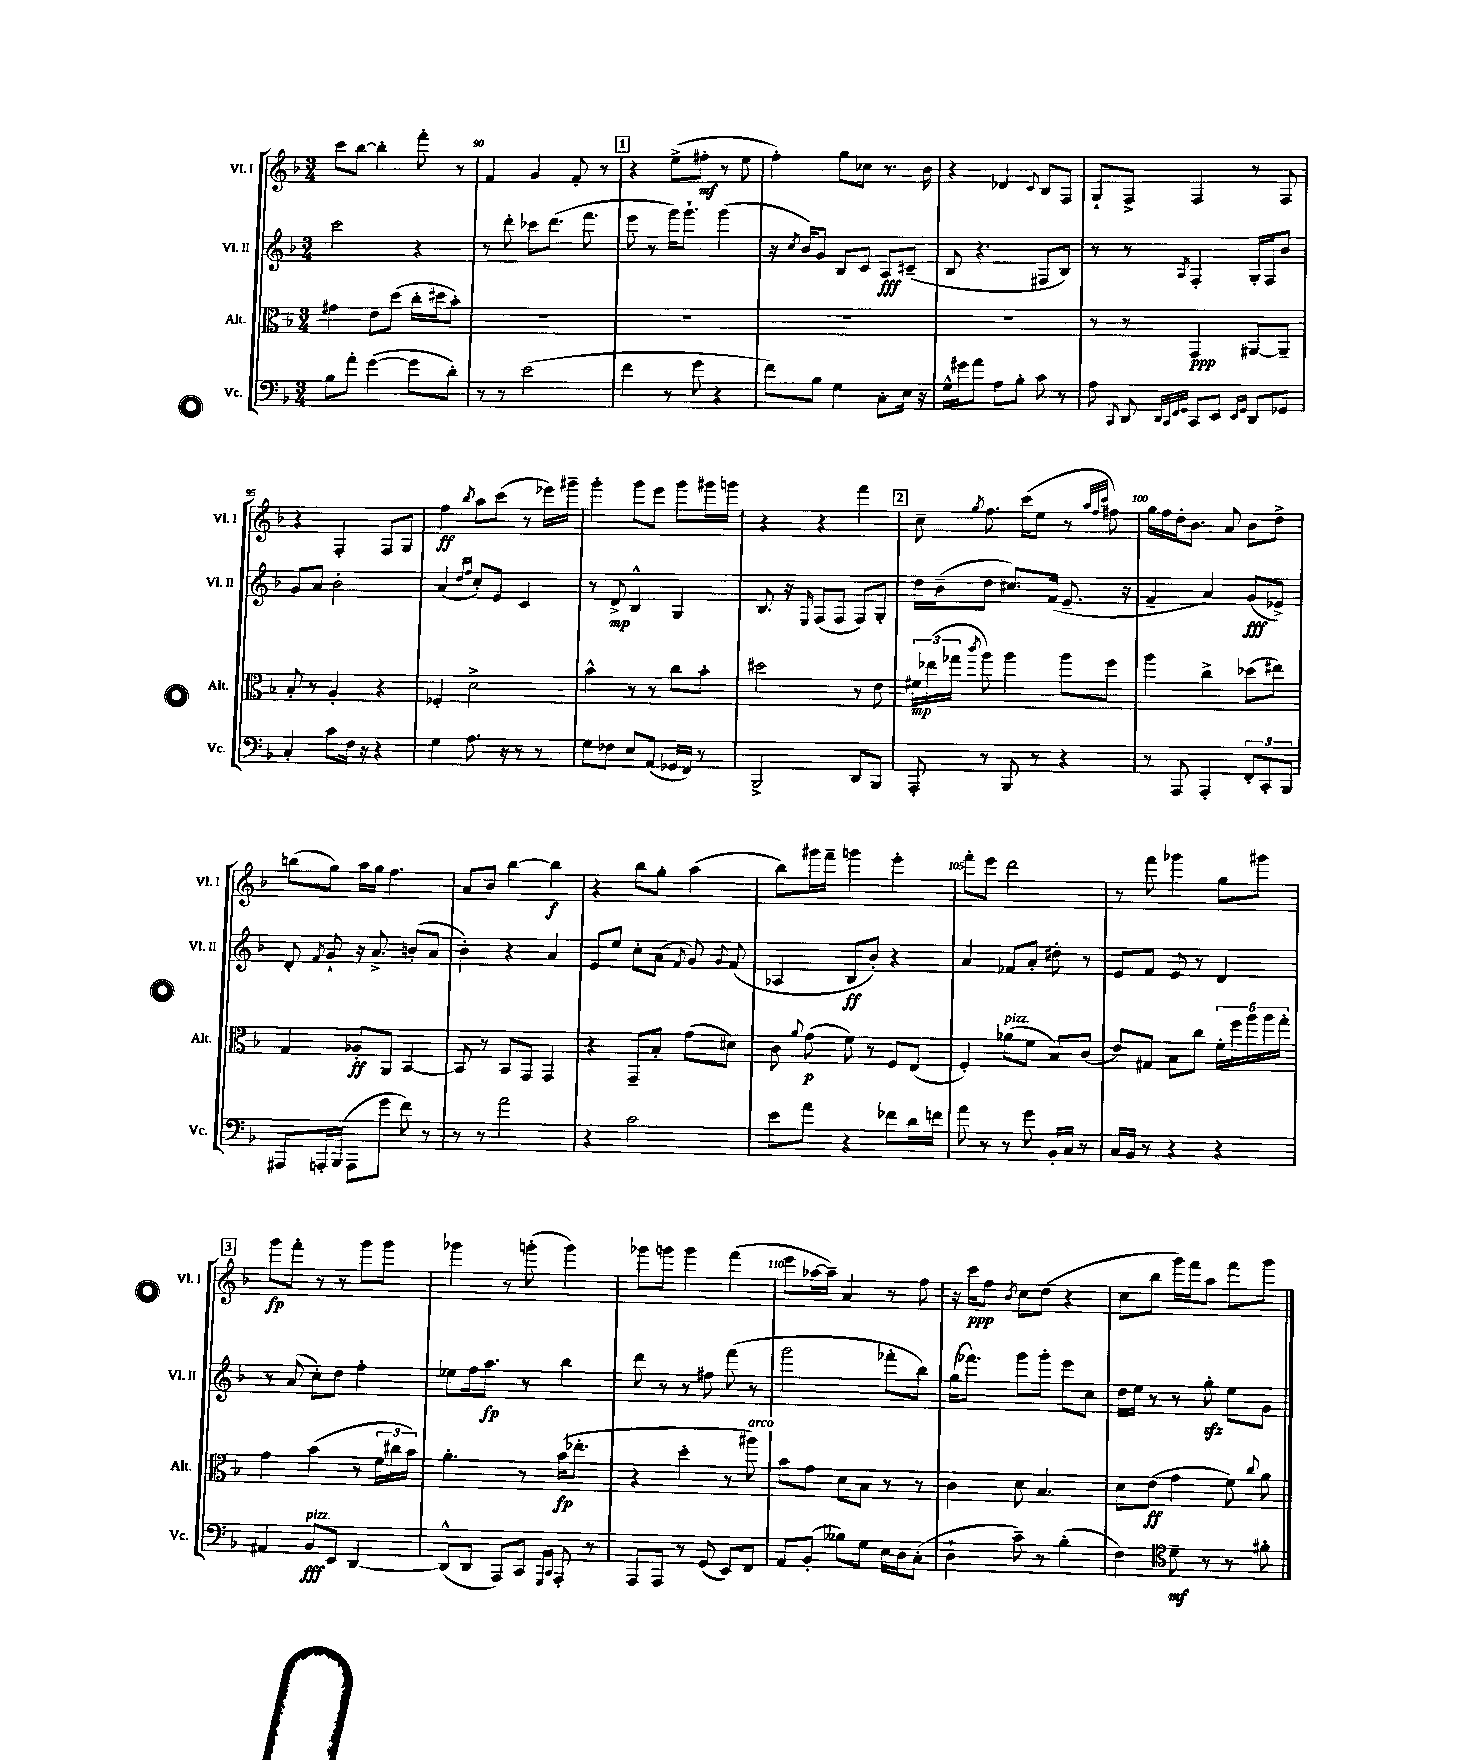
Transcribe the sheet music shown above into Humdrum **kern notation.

**kern	**kern	**kern	**kern
*staff4	*staff3	*staff2	*staff1
*clefF4	*clefC3	*clefG2	*clefG2
*k[b-]	*k[b-]	*k[b-]	*k[b-]
*M3/4	*M3/4	*M3/4	*M3/4
8B-	4g#	2ccc	8ccc
8a'	.	.	[8bb-
([4g	8e	.	4bb-']
.	(8dd	.	.
8g]	16cc'	4r	8fff'
.	16dd#	.	.
8d')	8b-')	.	8r
=	=	=	=
8r	2.r	8r	4f
8r	.	8ddd'	.
(2e	.	8ccc-	4g
.	.	(8.ddd	.
.	.	.	8f'
.	.	8.fff	.
.	.	.	8r
=	=	=	=
4f	2.r	8eee	4r
.	.	8r	.
8r	.	16ggg)	(8ee^
.	.	8.ggg`	.
8g	.	.	8ff#'
4r	.	(4ggg	8r
.	.	.	8ee
=	=	=	=
8f)	2.r	16r	4ff')
.	.	8qcc	.
.	.	16b-)	.
8B-	.	8g	.
4G	.	8B-	8gg
.	.	8c	8cc-
8C'	.	8A	8.r
16E	.	(8c#~	.
16r	.	.	16b-
=	=	=	=
16G^^	2.r	8B-	4r
16g#	.	.	.
8a	.	4.r	.
8A	.	.	4d-
8B-'	.	.	.
.	.	.	8qqc
8c	.	8F#	8B-
8r	.	8B-)	8F
=	=	=	=
8A	8r	8r	8G`
8qqCC	.	.	.
8DD	8r	8r	8F^
32qqDD	.	.	.
32qqCC	.	.	.
32qqFF	.	.	.
32qqGG	.	8qA	.
8CC	4GG	4F'	4F
8EE	.	.	.
16qqEE	.	.	.
16qqGG	.	.	.
8DD	[8AA#	16G'	8r
.	.	16F	.
8GG-	8AA#~]	8b-	8F
=	=	=	=
4C'	8B-'	8g	4r
.	8r	8a	.
8c	4A'	2b-'	4F'
16F	.	.	.
16r	.	.	.
4r	4r	.	8F
.	.	.	8G
=	=	=	=
4G	4F-'	(4a	4ff
.	.	16qqdd	.
.	.	16qqff	8qbb-
8.A	2d^	8cc')	8aa
.	.	8e	(8ccc
16r	.	.	.
8r	.	4c	8r
8r	.	.	16eee-)
.	.	.	16ggg#~
=	=	=	=
8G	4b-^^	8r	4ggg'
8F-	.	8d^	.
8E	8r	4B-^^	8ggg
(8AA	8r	.	8eee
16GG-	8cc	4G	8ggg
16FF)	.	.	.
8r	8b-'	.	16ggg#
.	.	.	16ggg
=	=	=	=
2BBB-^	2dd#	8.B-	4r
.	.	16r	.
.	.	16qqE	.
.	.	(8F	4r
.	.	8F	.
8DD	8r	8F)	4fff
8BBB-	8e	8G'	.
=	=	=	=
8AAA'	24f#	16dd	8cc~
.	(24ee-	.	.
.	.	(16b-~	.
.	24gg-	.	.
.	8qccc	.	8qgg
8r	8aa)	8dd	8.ff
8BBB-	4aa	8.cc#)	.
.	.	.	(16ccc
8r	.	.	8ee
.	.	(16f	.
4r	8aa	8.e~	8r
.	.	.	32qqaa
.	.	.	32qqff
.	.	.	32qqccc
.	8ff	.	8ff#)
.	.	16r	.
=	=	=	=
8r	4aa	4f~	16gg
.	.	.	16ff
8AAA	.	.	16dd'
.	.	.	8.b-
4AAA'	4cc^	4a)	.
.	.	.	8a
12FF'	(8dd-	(8g	8b-
12CC'	.	.	.
.	8ee#)	8e-^)	8dd^
12BBB-	.	.	.
=	=	=	=
8AAA#	4G	8d'	(8bb
.	.	8qf	.
16AAA'	.	8g`	8gg)
(16BBB-	.	.	.
8AAA	8A-'	16r	16aa
.	.	8.a^	16gg
8g	8AA	.	4.ff
8f)	[4BB-	(8b'	.
8r	.	8a	.
=	=	=	=
8r	8BB-]	4b-')	8a
8r	8r	.	8b-
2a	8BB-	4r	[4bb-
.	8GG	.	.
.	4GG	4a	4bb-]
=	=	=	=
4r	4r	8e	4r
.	.	8ee	.
2c	8GG~	8cc'	8bb-
.	8B-'	(8a	8gg'
.	.	8qf	.
.	(8g	8g)	(4aa
.	.	8qqg	.
.	8d#)	(8f	.
=	=	=	=
8e	8c	4A-	8bb-)
.	8qqa	.	.
8a	(8g	.	16ggg#
.	.	.	16fff~
4r	8f)	8B-	4ggg
.	8r	8b-')	.
8f-	8F	4r	4eee'
16d	(8E	.	.
16f	.	.	.
=	=	=	=
8a	4F')	4a	8fff'
8r	.	.	8eee
8r	(8a-	8f-	2ddd
8g	8f	8a'	.
16BB-'	8B-)	8dd#'	.
16C	.	.	.
8r	(8c	8r	.
=	=	=	=
16C	8e)	8e	8r
16BB-	.	.	.
8r	8G#	8f	8fff
4r	8B-	8e	4ggg-
.	8cc	8r	.
4r	20f'	4d	8gg
.	20ff	.	.
.	20aa	.	.
.	.	.	8ggg#
.	20aa	.	.
.	20gg'	.	.
=	=	=	=
4AA#	4g	8r	8ggg
.	.	(8a	8fff'
8BB-	(4b-	8cc')	8r
8EE	.	8dd	8r
[4DD	8r	4ff'	8ggg
.	24f	.	8ggg
.	24cc#	.	.
.	24b-)	.	.
=	=	=	=
(8DD^^]	4.a'	8ee-	4ggg-
8DD	.	16ff	.
.	.	8.aa	.
8AAA)	.	.	8r
8CC	8r	8r	(8ggg'
16qqGGG	.	.	.
16qqCC	.	.	.
8AAA'	(16b-	4bb-	4ggg)
.	8.ee-'	.	.
8r	.	.	.
=	=	=	=
8AAA	4r	8ddd	8ggg-
8AAA	.	8r	8ggg
8r	4dd'	8r	4ggg
(8GG	.	8ff#	.
8EE)	8r	(8fff	(4fff
8FF	8aa#)	8r	.
=	=	=	=
8AA	8b-	2ggg	8eee
(8BB-'	8g	.	[16aa-
.	.	.	16aa-~])
8B--)	8d	.	4a
8G	8B-	.	.
16E	8r	8fff-'	8r
16D	.	.	.
(8C'	8r	8bb-)	8ff
=	=	=	=
4D`	4c	(16gg	16r
.	.	8.fff-)	16ccc
.	.	.	8ff
.	.	.	8qb-
8c~)	8d	8ggg	8cc
8r	4.B-	8ggg'	(8dd
(4B-'	.	8eee	4r
.	.	8cc	.
=	=	=	=
4F)	8d	16dd	8cc
.	.	16ee	.
.	(8e	8r	8bb-
*clefC4	*	*	*
8d~	4g	8r	16ggg)
.	.	.	16fff
8r	.	8gg'	8aa
8r	8f)	8ee	8fff
.	8qqcc	.	.
8f#'	8a	8g	8ggg
==	==	==	==
*-	*-	*-	*-
